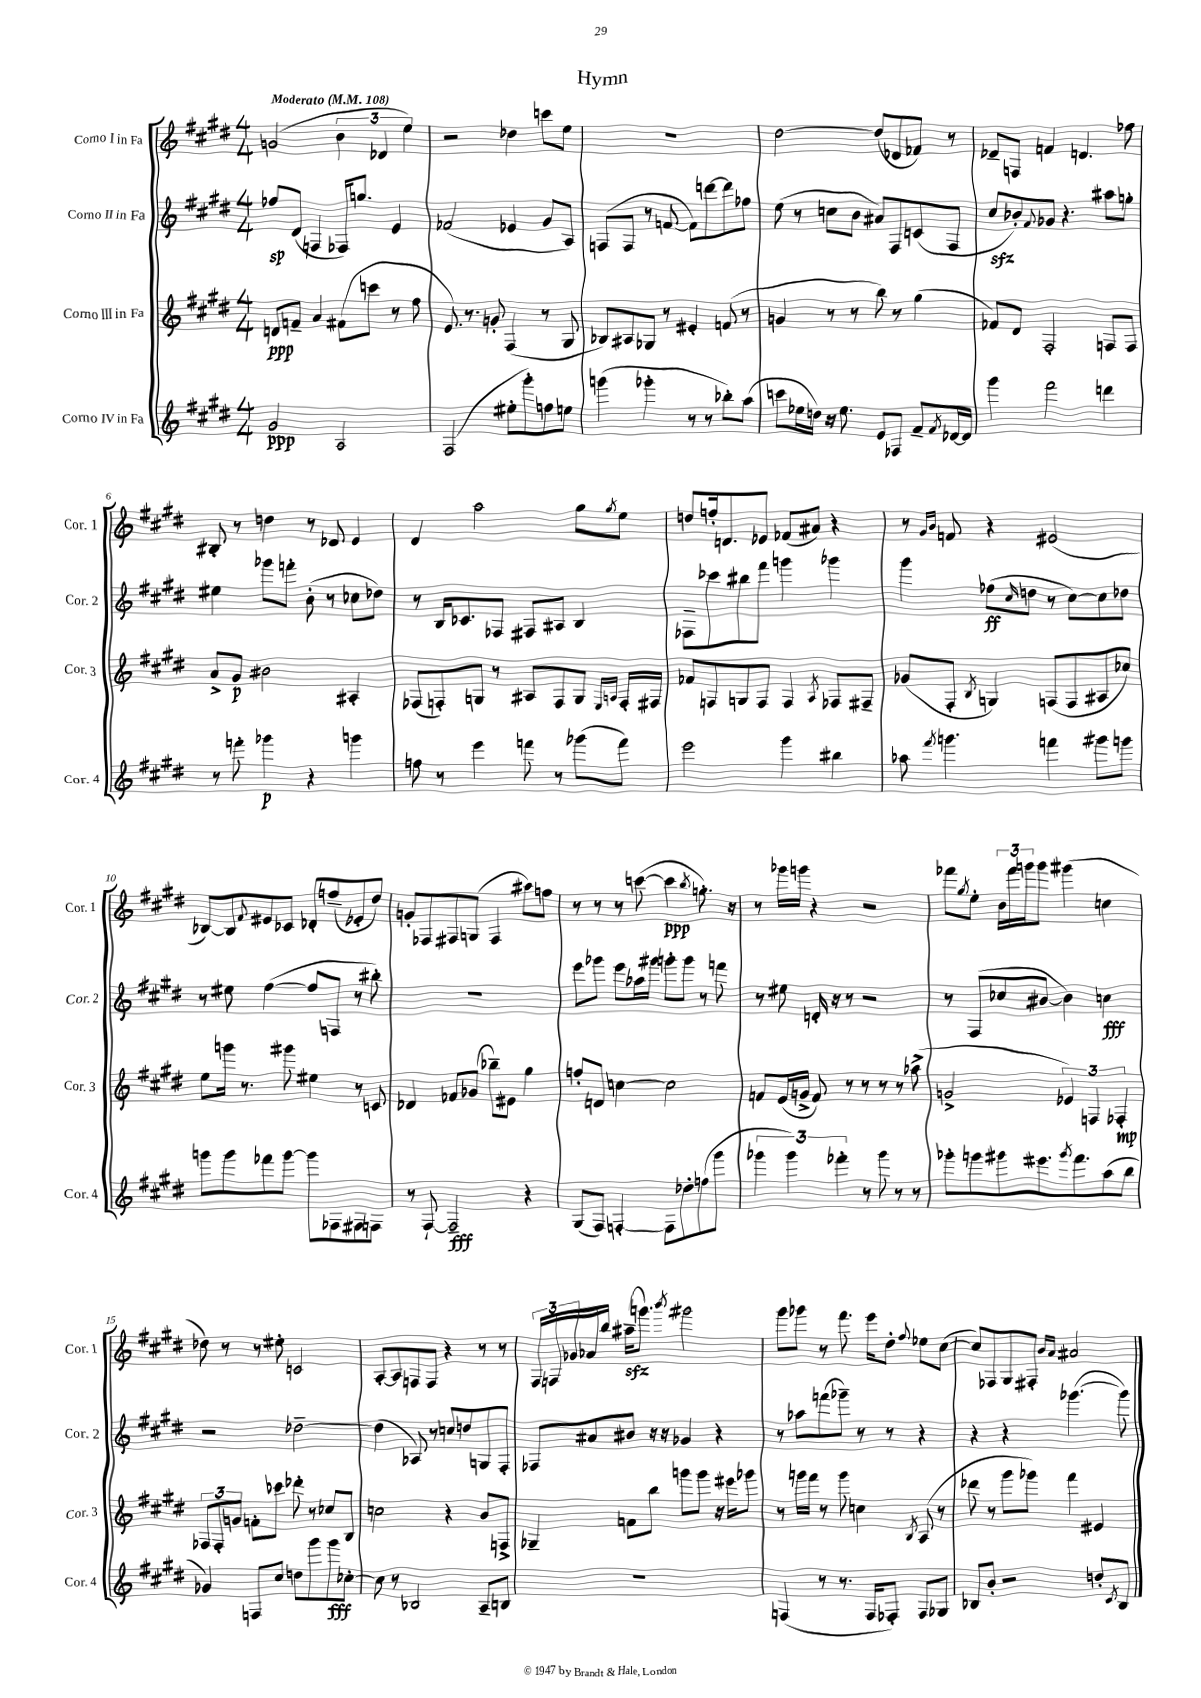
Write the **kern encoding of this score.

**kern	**dynam	**kern	**dynam	**kern	**dynam	**kern	**dynam
*part4	*part4	*part3	*part3	*part2	*part2	*part1	*part1
*staff4	*staff4	*staff3	*staff3	*staff2	*staff2	*staff1	*staff1
*I"Corno IV in Fa	*	*I"Corno III in Fa	*	*I"Corno II in Fa	*	*I"Corno I in Fa	*
*I'Cor. 4	*	*I'Cor. 3	*	*I'Cor. 2	*	*I'Cor. 1	*
*clefG2	*	*clefG2	*	*clefG2	*	*clefG2	*
*k[f#c#g#d#]	*	*k[f#c#g#d#]	*	*k[f#c#g#d#]	*	*k[f#c#g#d#]	*
*M4/4	*	*M4/4	*	*M4/4	*	*M4/4	*
*MM108	*	*MM108	*	*MM108	*	*MM108	*
=1	=1	=1	=1	=1	=1	=1	=1
!	!	!	!	!	!	!LO:TX:a:B:t=Moderato	!
2g#/	ppp	8dn/L	ppp	8ff-X/L	sp	(2gn/	.
.	.	8fn~/J	.	(8d#/J	.	.	.
.	.	4a/	.	4Fn/	.	.	.
2A/	.	(8f#X\L	.	16F-X/KL)	.	6b\	.
.	.	.	.	8.ggn/J	.	.	.
.	.	8cccn\J	.	.	.	.	.
.	.	.	.	.	.	6d-X/	.
.	.	8r	.	4e/	.	.	.
.	.	.	.	.	.	6ee\)	.
.	.	8ff#\	.	.	.	.	.
=2	=2	=2	=2	=2	=2	=2	=2
(2F#/	.	8.e/)	.	(2f-X/	.	2r	.
.	.	8.r	.	.	.	.	.
.	.	8gn'/	.	.	.	.	.
8ee#X'\L	.	(4F#/	.	4e-X/	.	4dd-X\	.
8ggg#'\)	.	.	.	.	.	.	.
8ffn\	.	8r	.	8g#/L	.	8cccn\L	.
8een\J	.	8G#/	.	8A/J)	.	8ee\J	.
=3	=3	=3	=3	=3	=3	=3	=3
(4gggn\	.	8B-X/L)	.	(8Fn/L	.	1r	.
.	.	8A#X/	.	8F/J	.	.	.
4ggg-X'\	.	8G-X/J	.	8r	.	.	.
.	.	8r	.	[8fn/	.	.	.
8r	.	4e#X'/	.	8f\L])	.	.	.
8r	.	.	.	[8dddn\	.	.	.
8bb-X'\L)	.	(8fn/	.	8ddd\]	.	.	.
(8aa\J	.	8r	.	8ff-X\J	.	.	.
=4	=4	=4	=4	=4	=4	=4	=4
8cccn\L	.	4gn/	.	(8ee\	.	[2dd#\	.
16ee-X\L	.	.	.	8r	.	.	.
16ddn\JJ)	.	.	.	.	.	.	.
16r	.	8r	.	8ccn\L	.	.	.
8.ee-\	.	.	.	.	.	.	.
.	.	8r	.	8b\J	.	.	.
8e/L	.	8bb\)	.	8a#X/L)	.	(8dd#/L]	.
8F-X/J	.	8r	.	8F#/	.	8d-X/	.
8f#~/L	.	(4gg#\	.	(8cn/	.	8f-X/J)	.
8qf#/	.	.	.	.	.	.	.
[16d-X/L	.	.	.	8F#/J	.	8r	.
16d-/JJ]	.	.	.	.	.	.	.
=5	=5	=5	=5	=5	=5	=5	=5
4ggg#\	.	8f-X/L)	.	8cc#zz/L	.	8d-X~/L	.
.	.	8d#/J	.	8b-X'/)	.	8Fn/J	.
.	.	.	.	8qqf#/	.	.	.
2fff#\	.	2F#'/	.	8g-X/J	.	4fn/	.
.	.	.	.	4.r	.	.	.
.	.	.	.	.	.	4.dn/	.
4dddn\	.	8Fn/L	.	8aa#X\L	.	.	.
.	.	8F/J	.	8ggn'\J	.	8ff-X\	.
!!LO:LB:g=z
=6	=6	=6	=6	=6	=6	=6	=6
8r	.	8a^/L	.	4ee#X\	.	8B#X'/	.
8fffn'\	.	8g#/J	p	.	.	8r	.
4ggg-X\	p	2b#X\	.	8ggg-X\L	.	4ddn\	.
.	.	.	.	8fffn'\J	.	.	.
4r	.	.	.	(8b'\	.	8r	.
.	.	.	.	8r	.	8d-X/	.
4gggn\	.	4A#X'/	.	8cc-X\L	.	4e/	.
.	.	.	.	8dd-X\J)	.	.	.
=7	=7	=7	=7	=7	=7	=7	=7
8ffn\	.	(8F-X/L	.	8r	.	4d#/	.
8r	.	8Fn'/)	.	16B/KL	.	.	.
.	.	.	.	8.c-X/	.	.	.
4eee\	.	8Gn/J	.	.	.	2aa\	.
.	.	8r	.	8F-X/J	.	.	.
8fffn\	.	8A#X/L	.	8F#X/L	.	.	.
8r	.	8F/	.	8A#X/J	.	.	.
(8ggg-X\L	.	8G/J	.	4B/	.	8gg#\L	.
.	.	16qqE/LL	.	.	.	.	.
.	.	16qqAn/JJ	.	.	.	8qgg#/	.
8fff\J)	.	16F'/LL	.	.	.	8ee\J	.
.	.	16F#X/JJ	.	.	.	.	.
=8	=8	=8	=8	=8	=8	=8	=8
2eee\	.	8f-X/L	.	8F-X~\L	.	8ddn/L	.
.	.	8Fn/	.	8ccc-X\	.	16ffn'/k	.
.	.	.	.	.	.	8.dn/	.
.	.	8Gn/	.	8bb#X\	.	.	.
.	.	8F/J	.	8fff#\J	.	8e-X/J	.
4ggg#\	.	4F/	.	4gggn\	.	(8f-X/L	.
.	.	.	.	.	.	8a#X/J)	.
.	.	8qA/	.	.	.	.	.
4bb#X\	.	8F-X/L	.	4ggg-X\	.	4r	.
.	.	8F#X~/J	.	.	.	.	.
=9	=9	=9	=9	=9	=9	=9	=9
8aa-X\	.	(8g-X/L	.	4ggg#\	.	8r	.
.	.	.	.	.	.	16qqg#/LL	.
8qfff#/	.	.	.	.	.	16qqb/JJ	.
4.gggn\	.	8F#'/J	.	.	.	8fn/	.
.	.	8qB/	.	.	.	.	.
.	.	4Gn/)	.	(8ff-X\L	ff	4r	.
.	.	.	.	16qqcc#/	.	.	.
.	.	.	.	8ddn\J	.	.	.
4fffn\	.	(8Fn/L	.	8r	.	(2e#X/	.
.	.	8F/	.	[8cc#\L)	.	.	.
8ggg#X\L	.	8A#X/	.	8cc#\]	.	.	.
8gggn\J	.	8cc-X/J)	.	8dd-X\J	.	.	.
!!LO:LB:g=z
=10	=10	=10	=10	=10	=10	=10	=10
8gggn\L	.	8ee\L	.	8r	.	[8B-X/L)	.
8ggg\	.	16gggn\Jk	.	8ee#X\	.	8B-/]	.
.	.	8.r	.	.	.	.	.
.	.	.	.	.	.	8qqf#/	.
8fff-X\	.	.	.	([4ff#\	.	8e#X/	.
[8ggg\J	.	8ggg#X\	.	.	.	8c-X/J	.
8ggg\L]	.	4ee#X\	.	8ff#/L]	.	8d-X'/L	.
8F-X\	.	.	.	8Fn/J	.	(8ffn~/	.
8F#X\	.	8r	.	8r	.	8e-X'/	.
8Fn\J	.	8cn/	.	8bb#X'\)	.	8dd#/J)	.
=11	=11	=11	=11	=11	=11	=11	=11
8r	.	4d-X/	.	1r	.	8gn'/L	.
[8F#`/	.	.	.	.	.	8F-X/	.
2F#~/]	fff	8f-X/L	.	.	.	8F#X/	.
.	.	(8g-X/J	.	.	.	(8Gn/J	.
.	.	8bb-X~\L)	.	.	.	4F#/	.
.	.	8e#X\J	.	.	.	.	.
4r	.	4gg#\	.	.	.	8aa#X\L)	.
.	.	.	.	.	.	8ffn\J	.
=12	=12	=12	=12	=12	=12	=12	=12
(8G#/L	.	8ffn'/L	.	8eee\L	.	8r	.
8F#/J)	.	8dn/J	.	8ggg-X\J	.	8r	.
[4Fn'/	.	[4ccn\	.	8eee\L	.	8r	.
.	.	.	.	16aa-X\L	.	([8cccn\	.
.	.	.	.	16ggg#X\JJ	.	.	.
8F\L]	.	2cc\]	.	8gggn'\L	.	4ccc\]	ppp
8dd-X'\	.	.	.	8ggg\J	.	.	.
.	.	.	.	.	.	8qbb/	.
(8ffn\	.	.	.	8r	.	8.ggn'\)	.
8ggg#\J	.	.	.	8fffn\	.	.	.
.	.	.	.	.	.	16r	.
=13	=13	=13	=13	=13	=13	=13	=13
6ggg-X\	.	8fn/L	.	8r	.	8r	.
.	.	(16e/L	.	8ee#X\	.	16ggg-X\LL	.
6ggg-\)	.	.	.	.	.	.	.
.	.	16gn^/JJ	.	.	.	16gggn\JJ	.
.	.	8f/)	.	16dn'/	.	4r	.
.	.	.	.	16r	.	.	.
6fff-X'\	.	.	.	.	.	.	.
.	.	8r	.	8r	.	.	.
8r	.	8r	.	2r	.	2r	.
8ggg-\	.	8r	.	.	.	.	.
8r	.	8r	.	.	.	.	.
8r	.	(8aa-X^\	.	.	.	.	.
=14	=14	=14	=14	=14	=14	=14	=14
8ggg-X'\L	.	2gn^/	.	8r	.	8fff-X\L	.
.	.	.	.	.	.	8qgg#/	.
8gggn\	.	.	.	(8F#/L	.	8ee'\J	.
8ggg#X\	.	.	.	8cc-X/	.	24b\LL	.
.	.	.	.	.	.	24fff-\	.
.	.	.	.	.	.	24gggn\J	.
8.eee#X\	.	.	.	[8b#X/J	.	8ggg\J	.
.	.	6e-X/)	.	4b#\])	.	(4ggg#X\	.
8qggg#/	.	.	.	.	.	.	.
8.fff#\	.	.	.	.	.	.	.
.	.	6Fn/	.	.	.	.	.
(8aa\	.	.	.	4ccn\	fff	4ccn\	.
.	.	6F-X'/	mp	.	.	.	.
8bb\J	.	.	.	.	.	.	.
!!LO:LB:g=z
=15	=15	=15	=15	=15	=15	=15	=15
4g-X/)	.	12F-X/L	.	2r	.	8dd-X\)	.
.	.	12F-'/	.	.	.	.	.
.	.	.	.	.	.	8r	.
.	.	12gn/J	.	.	.	.	.
8Fn/L	.	8fn'\L	.	.	.	8r	.
8cc#/J	.	8ccc-X\J	.	.	.	8ee#X'\	.
8ddn\L	.	8ddd-X'\	.	[2dd-X~\	.	2cn/	.
8ggg#\	.	8r	.	.	.	.	.
8ggg#\	fff	8cc-X/L	.	.	.	.	.
[8cc-X'\J	.	8B/J	.	.	.	.	.
=16	=16	=16	=16	=16	=16	=16	=16
8cc-\]	.	2ccn\	.	(4dd-\]	.	[8A'/L	.
8r	.	.	.	.	.	8A/]	.
2B-X/	.	.	.	8A-X/)	.	8Fn/	.
.	.	.	.	8r	.	8F/J	.
.	.	4r	.	8ccn/L	.	4r	.
.	.	.	.	8ddn/	.	.	.
8A~/L	.	8b/L	.	8Gn/	.	8r	.
8Bn/J	.	8Fn^/J	.	8F#'/J	.	8r	.
=17	=17	=17	=17	=17	=17	=17	=17
1r	.	4G-X~/	.	8F-X/L	.	24F#/LL	.
.	.	.	.	.	.	24Fn/	.
.	.	.	.	.	.	24g-X/	.
.	.	.	.	8a#X/	.	16a-X/	.
.	.	.	.	.	.	16bb/JJ	.
.	.	8fn\L	.	8b#X/J	.	(16aa#Xzz~\KL	.
.	.	.	.	.	.	8.gggn\J)	.
.	.	8bb\J	.	16r	.	.	.
.	.	.	.	16r	.	.	.
.	.	.	.	.	.	8qbbb/	.
.	.	8gggn\L	.	4g-X/	.	2ggg#X\	.
.	.	8ggg\J	.	.	.	.	.
.	.	16r	.	4r	.	.	.
.	.	16eee#X\KL	.	.	.	.	.
.	.	8ggg-X\J	.	.	.	.	.
=18	=18	=18	=18	=18	=18	=18	=18
(4Fn/	.	8r	.	8r	.	8ggg#\L	.
.	.	16gggn\LL	.	8aa-X\L	.	8ggg-X\J	.
.	.	16fff#\JJ	.	.	.	.	.
8r	.	8r	.	(8fffn\	.	8r	.
8.r	.	8ggg\	.	8ggg-X~\J)	.	8.fff#\	.
.	.	4ccn\	.	8r	.	.	.
16F/KL	.	.	.	.	.	16eee\KL	.
8F-X'/J)	.	.	.	8r	.	8dd#'\J	.
.	.	8qB/	.	.	.	8qqff#/	.
8F-/L	.	(8A/	.	4r	.	8ee-X\L	.
8G-X/J	.	8r	.	.	.	([8cc#\J	.
=19	=19	=19	=19	=19	=19	=19	=19
8B-X/L	.	8ddd-X\	.	4r	.	8cc#/L])	.
8b'/J	.	8r	.	.	.	8F-X/	.
2r	.	8ggg#\L	.	4r	.	8G#/	.
.	.	8ggg-X\J)	.	.	.	8F#X'/J	.
.	.	.	.	.	.	16qqb/LL	.
.	.	.	.	.	.	16qqa/JJ	.
.	.	4fff#\	.	([4.ggg-X\	.	2a#X/	.
8ddn'/L	.	4e#X/	.	.	.	.	.
8qc#/	.	.	.	.	.	.	.
8B-/J	.	.	.	8ggg-\])	.	.	.
==	==	==	==	==	==	==	==
*-	*-	*-	*-	*-	*-	*-	*-
